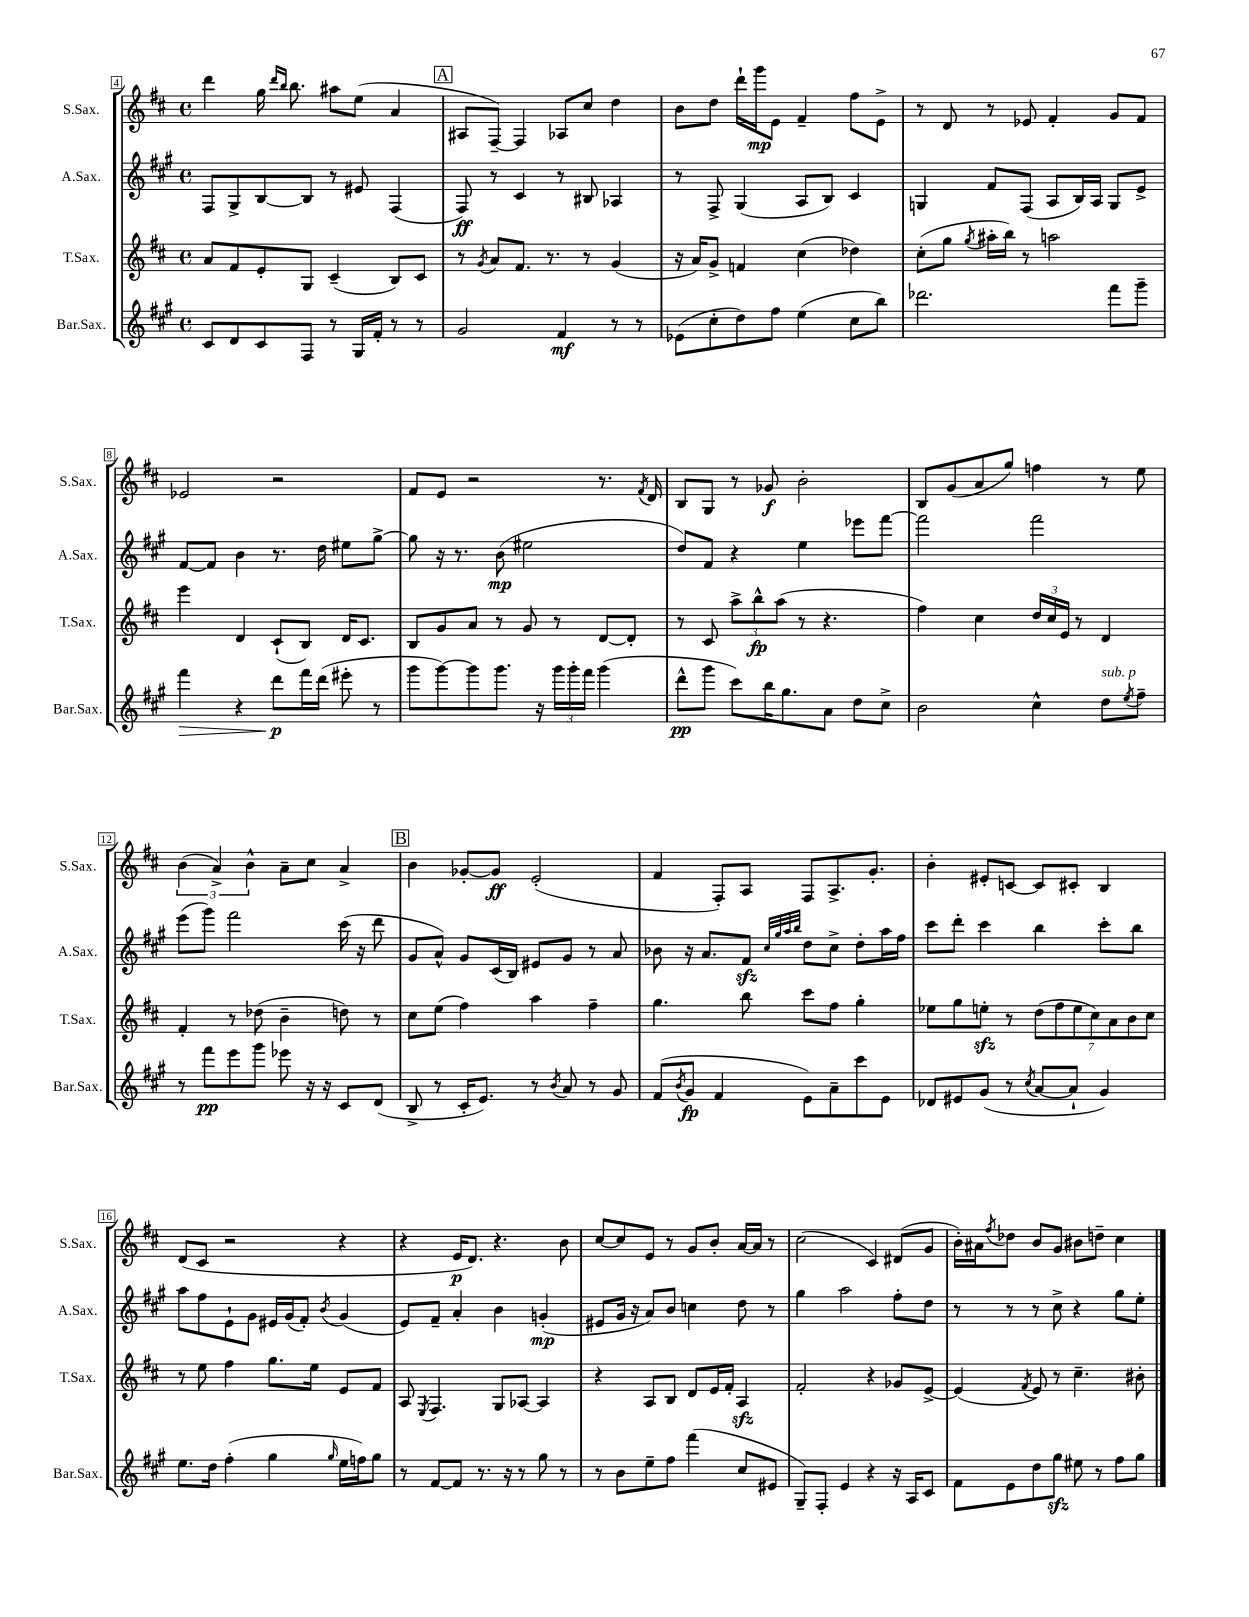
<<
\new StaffGroup <<
\new Staff = "s0" \with { instrumentName = "S.Sax." shortInstrumentName = "S.Sax." } {
    \clef treble \key d \major \defaultTimeSignature \time 4/4
    d'''4 g''16 \grace { d'''16 b''16 } b''8. ais''8 e''8( a'4 |
    \mark \markup { \box "A" } ais8 fis8~--) fis4 aes8 cis''8 d''4 |
    b'8 d''8 d'''16-! g'''16\mp e'8 fis'4-- fis''8 e'8-> |
    r8 d'8 r8 ees'8 fis'4-. g'8 fis'8 |
    ees'2 r2 |
    fis'8 e'8 r2 r8. \acciaccatura { fis'8 } d'16 |
    b8 g8 r8 ges'8\f b'2-. |
    b8 g'8( a'8 g''8) f''4 r8 e''8 |
    \tuplet 3/2 { b'4( a'4->) b'4-^ } a'8-- cis''8 a'4-> |
    \mark \markup { \box "B" } b'4 ges'8~-. ges'8\ff e'2-.( |
    fis'4 fis8-.) a8 fis8 a8.-> g'8.-. |
    b'4-. eis'8-. c'8~ c'8 cis'8-. b4 |
    d'8( cis'8 r2 r4 |
    r4 e'16\p d'8.) r4. b'8 |
    cis''8~ cis''8 e'8 r8 g'8 b'8-. a'16~ a'16 r8 |
    cis''2( cis'4) dis'8( g'8 |
    b'16-.) ais'16 \acciaccatura { fis''8 } des''8 b'8 g'8 bis'8 d''8-- cis''4 \bar "|." |
}
\new Staff = "s1" \with { instrumentName = "A.Sax." shortInstrumentName = "A.Sax." } {
    \clef treble \key a \major \defaultTimeSignature \time 4/4
    fis8 gis8-> b8~ b8 r8 eis'8 fis4( |
    \mark \markup { \box "A" } fis8\ff) r8 cis'4 r8 bis8 aes4 |
    r8 fis8-> gis4( a8 b8) cis'4 |
    g4 fis'8 fis8( a8 b16) a16 g8 e'8-> |
    fis'8~ fis'8 b'4 r8. d''16 eis''8 gis''8~-> |
    gis''8 r16 r8. b'8\mp( eis''2 |
    d''8) fis'8 r4 e''4 ees'''8 fis'''8~ |
    fis'''2 fis'''2 |
    e'''8( gis'''8) fis'''2 cis'''16( r16 d'''8 |
    \mark \markup { \box "B" } gis'8 a'8-^) gis'8 cis'16( b16) eis'8 gis'8 r8 a'8 |
    bes'8 r16 a'8. fis'8\sfz \grace { cis''32 gis''32 a''32 b''32 } d''8 cis''8-> d''8-. a''16 fis''16 |
    cis'''8 d'''8-. cis'''4 b''4 cis'''8-. b''8 |
    a''8 fis''8 e'8-! gis'8 eis'16 gis'16( fis'8-.) \acciaccatura { b'8 } gis'4( |
    e'8) fis'8-- a'4-. b'4 g'4-.\mp( |
    eis'8 gis'16 r16 a'8) b'8 c''4 d''8 r8 |
    gis''4 a''2 fis''8-. d''8 |
    r8 r8 r8 cis''8-> r4 gis''8 e''8-. \bar "|." |
}
\new Staff = "s2" \with { instrumentName = "T.Sax." shortInstrumentName = "T.Sax." } {
    \clef treble \key d \major \defaultTimeSignature \time 4/4
    a'8 fis'8 e'8-. g8 cis'4--( b8) cis'8 |
    \mark \markup { \box "A" } r8 \acciaccatura { g'8 } a'8 fis'8. r8. r8 g'4( |
    r16 a'16) g'8-> f'4 cis''4( des''4) |
    cis''8-.( g''8 \acciaccatura { g''8 } ais''16-. b''16) r8 a''2 |
    e'''4 d'4 cis'8-!( b8) d'16 cis'8. |
    b8 g'8 a'8 r8 g'8 r8 d'8~ d'8-. |
    r8 cis'8 \tuplet 3/2 { a''8-> b''8-^\fp a''8( } r8 r4. |
    fis''4) cis''4 \tuplet 3/2 { d''16 cis''16 e'16 } r8 d'4 |
    fis'4-. r8 des''8( b'4-- d''8) r8 |
    \mark \markup { \box "B" } cis''8 e''8( fis''4) a''4 fis''4-- |
    g''4. b''8 cis'''8 fis''8 g''4-. |
    ees''8 g''8 e''8-.\sfz r8 \tuplet 7/4 { d''8( fis''8 e''8 cis''8) a'8 b'8 cis''8 } |
    r8 e''8 fis''4 g''8. e''16 e'8 fis'8 |
    a8 \acciaccatura { e8 } fis4. g8 aes8~ aes4 |
    r4 a8 b8 d'8 e'16 fis'16-. a4\sfz |
    fis'2-. r4 ges'8 e'8~-> |
    e'4( \acciaccatura { fis'8 } e'8) r8 cis''4.-- bis'8-. \bar "|." |
}
\new Staff = "s3" \with { instrumentName = "Bar.Sax." shortInstrumentName = "Bar.Sax." } {
    \clef treble \key a \major \defaultTimeSignature \time 4/4
    cis'8 d'8 cis'8 fis8 r8 gis16 fis'16-. r8 r8 |
    \mark \markup { \box "A" } gis'2 fis'4\mf r8 r8 |
    ees'8( cis''8-. d''8) fis''8 e''4( cis''8 b''8) |
    des'''2. fis'''8 gis'''8-- |
    fis'''4\> r4 d'''8\p\! fis'''16 d'''16( eis'''8-. r8 |
    gis'''8 gis'''8~) gis'''8 gis'''8. r16 \tuplet 3/2 { gis'''16 gis'''16-. fis'''16 } gis'''4( |
    d'''8-^\pp gis'''8 cis'''8) b''16 gis''8. a'8 d''8 cis''8-> |
    b'2 cis''4-^ d''8^\markup { \italic "sub. p" } \acciaccatura { e''8 } fis''8-- |
    r8 fis'''8\pp e'''8 gis'''8 ees'''8 r16 r16 cis'8 d'8( |
    \mark \markup { \box "B" } b8-> r8 cis'16-. e'8.) r8 \acciaccatura { b'8 } a'8 r8 gis'8 |
    fis'8( \acciaccatura { b'8 } gis'8\fp fis'4 e'8) a'8-- cis'''8 e'8 |
    des'8 eis'8 gis'8( r8 \acciaccatura { cis''8 } a'8~ a'8-! gis'4) |
    e''8. d''16 fis''4-.( gis''4 \grace { gis''16 } e''16 f''16) gis''8 |
    r8 fis'8~ fis'8 r8. r16 r8 gis''8 r8 |
    r8 b'8 e''8-- fis''8 fis'''4( cis''8 eis'8 |
    gis8--) fis8-. e'4 r4 r16 a16 cis'8 |
    fis'8 e'8 d''8 gis''8\sfz eis''8 r8 fis''8 gis''8 \bar "|." |
}
>>
>>
\layout { \context { \Score currentBarNumber = #4 \override BarNumber.stencil = #(make-stencil-boxer 0.1 0.3 ly:text-interface::print) } }
